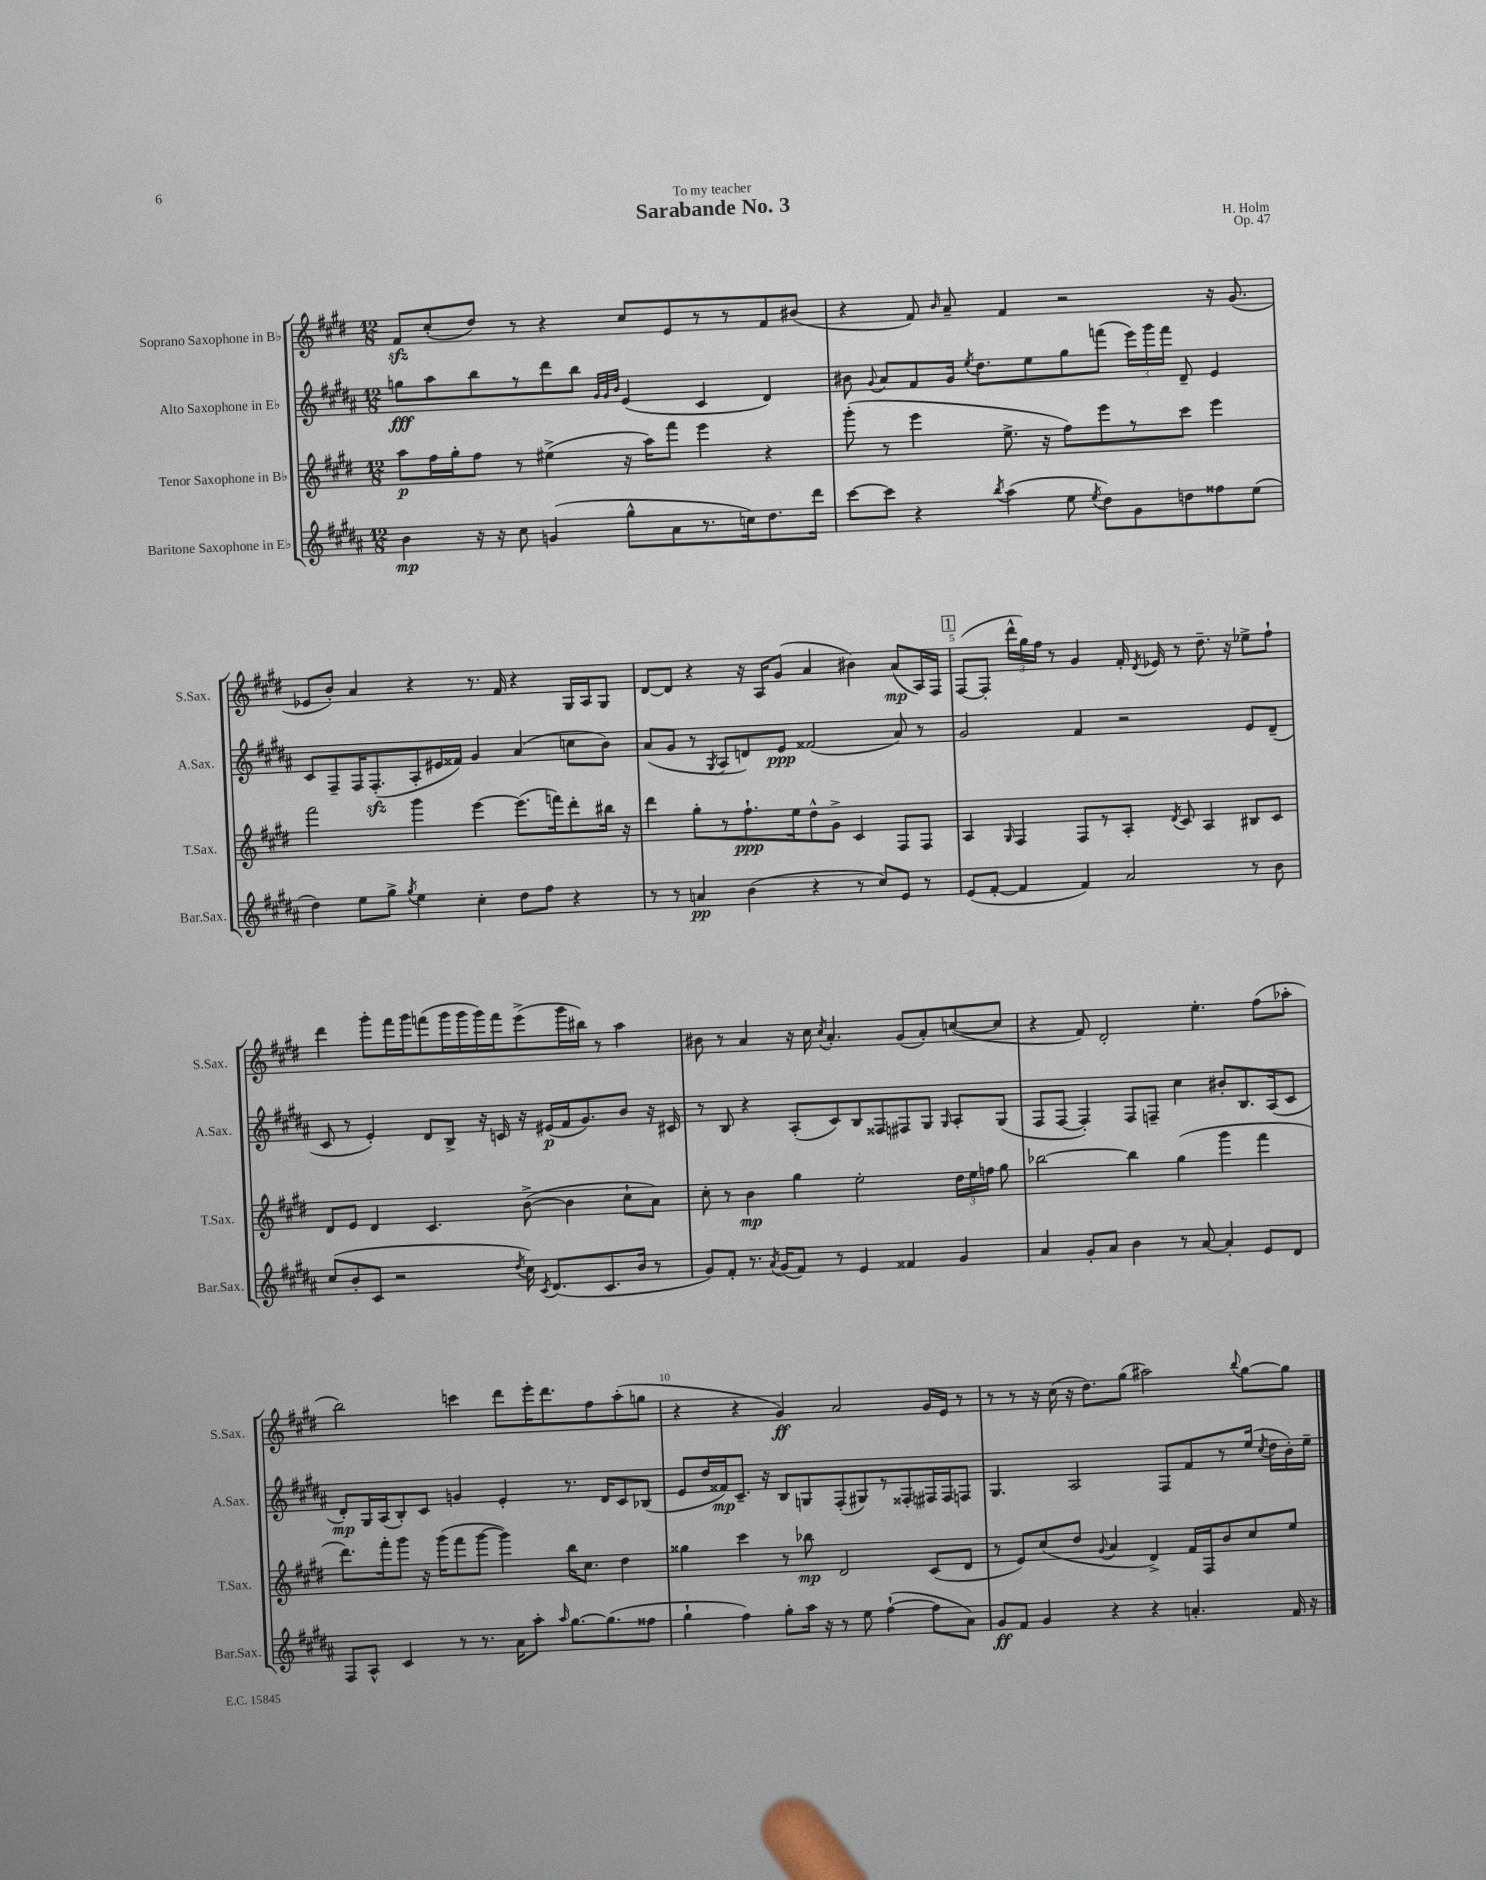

**kern	**dynam	**kern	**dynam	**kern	**dynam	**kern	**dynam
*part4	*part4	*part3	*part3	*part2	*part2	*part1	*part1
*staff4	*staff4	*staff3	*staff3	*staff2	*staff2	*staff1	*staff1
*I"Baritone Saxophone in E♭	*	*I"Tenor Saxophone in B♭	*	*I"Alto Saxophone in E♭	*	*I"Soprano Saxophone in B♭	*
*I'Bar.Sax.	*	*I'T.Sax.	*	*I'A.Sax.	*	*I'S.Sax.	*
*clefG2	*	*clefG2	*	*clefG2	*	*clefG2	*
*k[f#c#g#d#a#]	*	*k[f#c#g#d#]	*	*k[f#c#g#d#a#]	*	*k[f#c#g#d#]	*
*M12/8	*	*M12/8	*	*M12/8	*	*M12/8	*
=1	=1	=1	=1	=1	=1	=1	=1
4b\	mp	8aa\L	p	8ggn\L	fff	8f#zz/L	.
.	.	16ff#\L	.	8aa#\	.	(8cc#'/	.
.	.	16gg#'\J	.	.	.	.	.
16r	.	8ff#\J	.	8bb\	.	8dd#/J)	.
16r	.	.	.	.	.	.	.
8cc#\	.	8r	.	8r	.	8r	.
(4gn/	.	(4ee#X^\	.	8ddd#\	.	4r	.
.	.	.	.	8bb\J	.	.	.
.	.	.	.	32qqg#/LLL	.	.	.
.	.	.	.	32qqg#/	.	.	.
.	.	.	.	32qqb/JJJ	.	.	.
8gg#^^\L	.	16r	.	(4e/	.	8cc#/L	.
.	.	16aa\KL)	.	.	.	.	.
8a#\	.	8fff#\J	.	.	.	8e/	.
8.r	.	4eee\	.	4c#/	.	8r	.
.	.	.	.	.	.	8r	.
16ccn\k)	.	.	.	.	.	.	.
8.dd#\	.	4r	.	4d#/)	.	8f#/	.
.	.	.	.	.	.	(8b#X/J	.
16ddd#\Jk	.	.	.	.	.	.	.
=2	=2	=2	=2	=2	=2	=2	=2
[8ccc#\L	.	(8ggg#'\	.	8b#X\	.	4r	.
.	.	.	.	8qqg#/	.	.	.
8ccc#\J]	.	8r	.	8a#/L	.	.	.
4r	.	4eee\	.	8f#/	.	8f#/)	.
.	.	.	.	.	.	16qqb/	.
.	.	.	.	16g#/Jk	.	8a~/	.
.	.	.	.	8qee/	.	.	.
.	.	.	.	8.dd#\L	.	.	.
8qbb/	.	.	.	.	.	.	.
(4aa#\	.	8.ee^\	.	.	.	4f#/	.
.	.	.	.	8ee\	.	.	.
.	.	16r	.	.	.	.	.
8ee\	.	8ff#\L)	.	8gg#\	.	2r	.
8qee/	.	.	.	.	.	.	.
8dd#\L)	.	8eee\	.	(8fffn\J	.	.	.
8g#\	.	8r	.	24eee\LL)	.	.	.
.	.	.	.	24ggg#\	.	.	.
.	.	.	.	24fff\JJ	.	.	.
8ddn\	.	8ccc#\J	.	8d#~/	.	.	.
8ff##X\	.	4eee\	.	4e/	.	16r	.
.	.	.	.	.	.	(8.g#/	.
(8ee\J	.	.	.	.	.	.	.
!!LO:LB:g=z
=3	=3	=3	=3	=3	=3	=3	=3
4dd#\)	.	2fff#\	.	8c#/L	.	8e-X/L	.
.	.	.	.	8F#~/	.	8b'/J)	.
8ee\L	.	.	.	16F#/K	.	4a/	.
.	.	.	.	(8.F#zz'/	.	.	.
8gg#^\J	.	.	.	.	.	.	.
8qgg#/	.	.	.	.	.	.	.
4ee\	.	4ggg#\	.	8A#'/	.	4r	.
.	.	.	.	16e#X/L	.	.	.
.	.	.	.	16f##X/JJ)	.	.	.
4cc#'\	.	[4eee\	.	4g#/	.	8.r	.
.	.	.	.	.	.	16f#/	.
8dd#\L	.	(8.eee\L]	.	(4a#/	.	4r	.
8ff#\J	.	.	.	.	.	.	.
.	.	16fffn\k)	.	.	.	.	.
4r	.	8ddd#'\	.	8ccn\L	.	16G#/LL	.
.	.	.	.	.	.	16A/J	.
.	.	16bb#X\Jk	.	8b\J)	.	8G#/J	.
.	.	16r	.	.	.	.	.
=4	=4	=4	=4	=4	=4	=4	=4
8r	.	4ddd#\	.	(8a#/L	.	[8d#/L	.
8r	.	.	.	8g#/J	.	8d#/J]	.
4an/	pp	8gg#'\L	.	8r	.	4r	.
.	.	.	.	8qG#/	.	.	.
.	.	8r	.	8A#/L	.	.	.
(4b\	.	8.ff#`\	ppp	8dn/)	.	16r	.
.	.	.	.	.	.	16A/KL	.
.	.	.	.	8e/J	ppp	(8g#/J	.
.	.	16ee\k	.	.	.	.	.
4r	.	8dd#^^\	.	(2f##X/	.	4a/	.
.	.	8g#^\J	.	.	.	.	.
8r	.	4c#/	.	.	.	4b#X\)	.
8cc#/L)	.	.	.	.	.	.	.
8e/J	.	8F#/L	.	8a#/)	.	(8a/L	mp
8r	.	8F#/J	.	8r	.	16A/L)	.
.	.	.	.	.	.	16F#/JJ	.
!!LO:REH:place=s1:t=1
=5	=5	=5	=5	=5	=5	=5	=5
(8e/L	.	4A/	.	2g#/	.	([8F#/L	.
[8f#'/J	.	.	.	.	.	8F#'/J]	.
.	.	16qqG#/	.	.	.	.	.
4f#/]	.	4F#/	.	.	.	24ddd#^^\LL	.
.	.	.	.	.	.	24gg#\)	.
.	.	.	.	.	.	24ff#\JJ	.
.	.	.	.	.	.	8r	.
4f#/)	.	8F#/L	.	4f#/	.	4g#/	.
.	.	8r	.	.	.	.	.
2a#/	.	8A'/J	.	2r	.	16f#'/	.
.	.	.	.	.	.	8qd#/	.
.	.	.	.	.	.	16e-X/	.
.	.	8qd#/	.	.	.	.	.
.	.	8c#/	.	.	.	8r	.
.	.	4A/	.	.	.	8.dd#~\	.
.	.	.	.	.	.	16r	.
8r	.	8B#X/L	.	8e/L	.	8ee-X^\L	.
8b\	.	8c#/J	.	(8d#~/J	.	8ff#`\J	.
!!LO:LB:g=z
=6	=6	=6	=6	=6	=6	=6	=6
(8cc#/L	.	8d#/L	.	8c#/	.	4ddd#\	.
8b'/	.	8e/J	.	8r	.	.	.
8c#/J	.	4d#/	.	4e'/)	.	8ggg#'\L	.
2r	.	.	.	.	.	16fff#\L	.
.	.	.	.	.	.	16ggg#\J	.
.	.	4.c#/	.	8d#/L	.	(8fffn\	.
.	.	.	.	8B^/J	.	16ggg#\L	.
.	.	.	.	.	.	16ggg#\	.
.	.	.	.	16r	.	16ggg#\)	.
.	.	.	.	16cn/	.	16fff\J	.
8qdd#/	.	.	.	.	.	.	.
16cc#\)	.	([8b^\	.	16r	.	(8eee^\	.
8qc#/	.	.	.	.	.	.	.
(8.d#/L	.	.	.	(16e#X/LL	p	.	.
.	.	4b\]	.	16f#/J	.	16ggg#\L	.
.	.	.	.	8.g#/)	.	16bb#X\JJ)	.
8.c#/	.	.	.	.	.	8r	.
.	.	8cc#`\L	.	8b/J	.	4aa\	.
16b/Jk	.	.	.	.	.	.	.
8r	.	8a\J)	.	16r	.	.	.
.	.	.	.	16c#X/	.	.	.
=7	=7	=7	=7	=7	=7	=7	=7
8g#/L)	.	8cc#'\	.	8r	.	8b#X\	.
8f#'/J	.	8r	.	8B/	.	8r	.
8.r	.	4b\	mp	4r	.	4a/	.
8qa#/	.	.	.	.	.	.	.
(16g#/KL	.	.	.	.	.	.	.
8f#/J)	.	4gg#\	.	(8A#'/L	.	16r	.
.	.	.	.	.	.	16cc#\	.
.	.	.	.	.	.	8qcc#/	.
8r	.	.	.	8c#/)	.	4.a'/	.
4e/	.	2ee'\	.	8B/	.	.	.
.	.	.	.	8F##X/	.	.	.
4f##X/	.	.	.	8F#X/	.	(8g#/L	.
.	.	.	.	8G#/J	.	8a'/)	.
.	.	.	.	16qqG#/	.	.	.
4g#/	.	24dd#\LL	.	8A#'/L	.	([8ccn/	.
.	.	24ee\	.	.	.	.	.
.	.	24ffn\JJ	.	.	.	.	.
.	.	8gg#\	.	(8G#/J	.	8cc/J]	.
=8	=8	=8	=8	=8	=8	=8	=8
4a#/	.	[2bb-X\	.	8F#/L	.	4r	.
.	.	.	.	[8F#/J	.	.	.
8g#'/L	.	.	.	4F#'/])	.	8f#/)	.
8a#/J	.	.	.	.	.	2d#'/	.
4b\	.	4bb-\]	.	8F#/L	.	.	.
.	.	.	.	8Fn~/J	.	.	.
8r	.	(4gg#\	.	4cc#\	.	.	.
[8a#/	.	.	.	.	.	4.ee'\	.
4a#'/]	.	4ggg#\	.	8b#X'/L	.	.	.
.	.	.	.	8.B/	.	.	.
8e/L	.	4fff#\	.	.	.	(8ff#\L	.
.	.	.	.	(16A#/k	.	.	.
8d#/J	.	.	.	8c#/J	.	8aa-X'\J	.
!!LO:LB:g=z
=9	=9	=9	=9	=9	=9	=9	=9
8F#/L	.	8.ddd#\L)	.	8d#'/L)	mp	2bb\)	.
8A#^^/J	.	.	.	16G#/L	.	.	.
.	.	16fff#'\k	.	(16A#/J	.	.	.
4c#/	.	8ggg#\J	.	8B'/)	.	.	.
.	.	16r	.	8c#/J	.	.	.
.	.	(16ggg#\KL	.	.	.	.	.
8r	.	8fff#\	.	4gn/	.	4cccn\	.
8.r	.	[8ggg#\J	.	.	.	.	.
.	.	4ggg#\])	.	4e'/	.	8ddd#\L	.
16a#\KL	.	.	.	.	.	.	.
8aa#'\J	.	.	.	.	.	16eee'\K	.
.	.	.	.	.	.	8.ddd#\	.
16qqaa#/	.	.	.	.	.	.	.
[8.gg#\L	.	16bb\KL	.	8.r	.	.	.
.	.	8.cc#\J	.	.	.	.	.
.	.	.	.	.	.	8ff#\	.
(8.gg#\]	.	.	.	16d#/KL	.	.	.
.	.	4dd#\	.	8c#/	.	(8aa'\	.
8ff##X\J	.	.	.	(8B-X/J	.	8ggn\J	.
=10	=10	=10	=10	=10	=10	=10	=10
4gg#`\	.	4gg##X\	.	8e/L	.	4r	.
.	.	.	.	16dd#/L	.	.	.
.	.	.	.	16f##X/J)	mp	.	.
4ff#\)	.	4ccc#\	.	8.c#~/J	.	4r	.
.	.	.	.	16r	.	.	.
8gg#'\L	.	8r	.	8B/L	.	4g#/)	ff
16aa#\Jk	.	8bb-X\	mp	8Gn/	.	.	.
16r	.	.	.	.	.	.	.
8r	.	2d#/	.	(8F#'/	.	2a/	.
8ee\	.	.	.	8G#X/)	.	.	.
([4ff#`\	.	.	.	8r	.	.	.
.	.	.	.	8F##X'/	.	.	.
8ff#\L]	.	(8c#/L	.	16F#X/L	.	16g#/LL	.
.	.	.	.	16F#/J	.	16e/JJ	.
8a#\J)	.	8d#/J	.	8Fn/J	.	8r	.
=11	=11	=11	=11	=11	=11	=11	=11
8g#/L	ff	8r	.	4.G#/	.	8r	.
8f#/J	.	8e/L)	.	.	.	8r	.
4g#/	.	(8cc#/	.	.	.	16r	.
.	.	.	.	.	.	(16cc#\	.
.	.	8dd#/J	.	2A#/	.	16r	.
.	.	.	.	.	.	8.dd#\L)	.
.	.	8qqg#/	.	.	.	.	.
4r	.	4a/	.	.	.	.	.
.	.	.	.	.	.	(8gg#\J	.
4r	.	4d#^/)	.	.	.	2aa#X\)	.
.	.	.	.	8F#/L	.	.	.
4.an'/	.	16f#/LL	.	8f#/	.	.	.
.	.	16F#/J	.	.	.	.	.
.	.	8b/	.	8r	.	.	.
.	.	.	.	.	.	8qqbb/	.
.	.	8cc#/	.	(16ee/Jk	.	[8gg#\L	.
.	.	.	.	8qcc#/	.	.	.
.	.	.	.	16dd#\LL	.	.	.
16f#/	.	8ee/J	.	16b'\)	.	8gg#\J]	.
16r	.	.	.	16ee~\JJ	.	.	.
==	==	==	==	==	==	==	==
*-	*-	*-	*-	*-	*-	*-	*-
